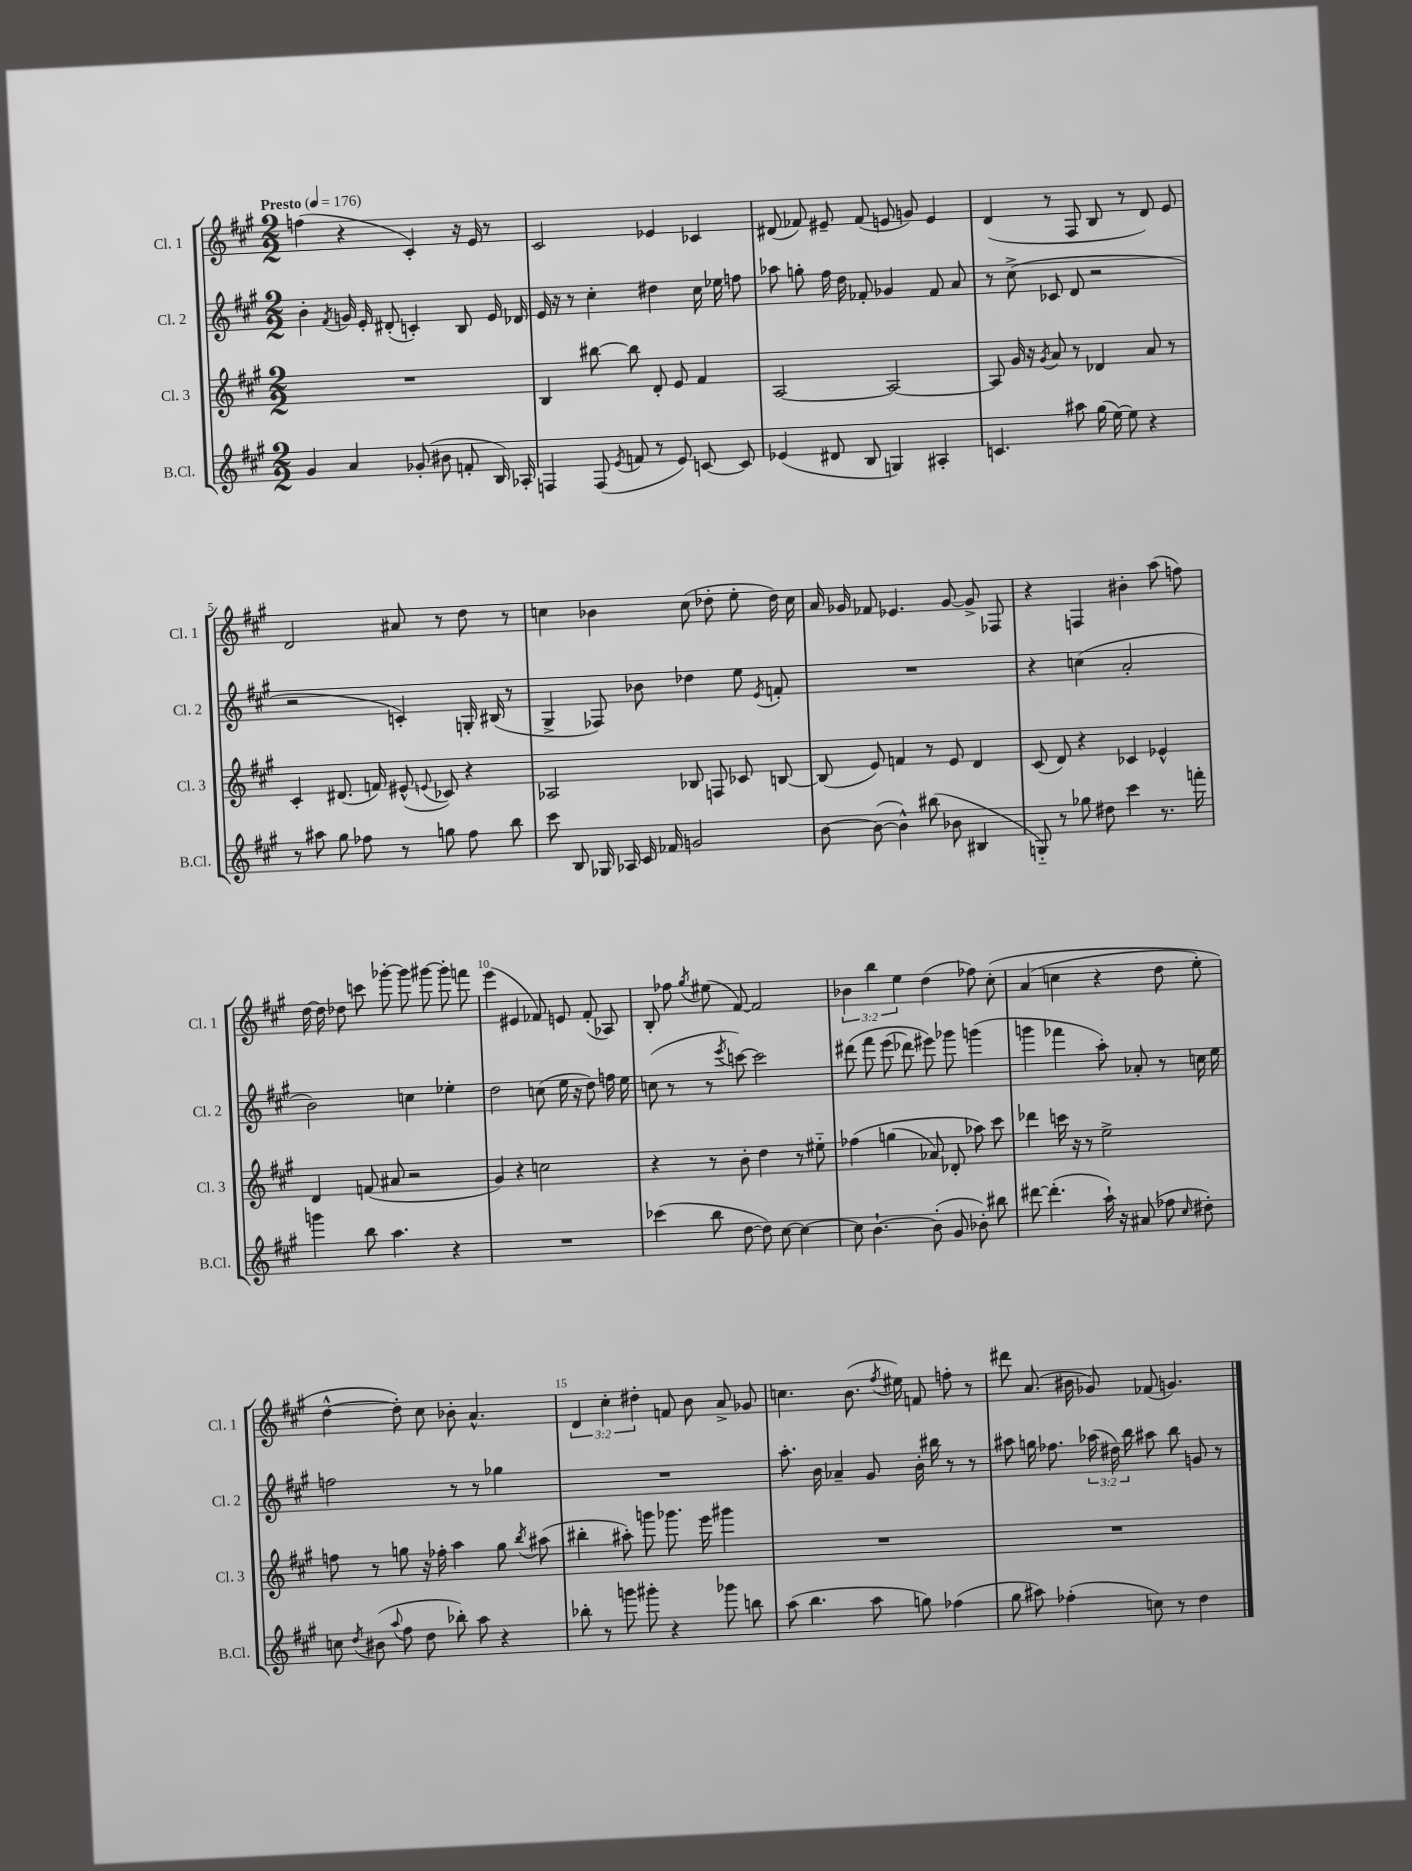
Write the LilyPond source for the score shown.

<<
\new StaffGroup <<
\new Staff = "s0" \with { instrumentName = "Cl. 1" shortInstrumentName = "Cl. 1" } {
    \clef treble \key a \major \numericTimeSignature \time 2/2 \override Staff.TupletNumber.text = #tuplet-number::calc-fraction-text \tempo "Presto" 4 = 176
    \autoBeamOff f''4( r4 cis'4-.) r16 e'16 r8 |
    cis'2 ees'4 ces'4 |
    dis'8( fes'8) eis'8-- fes'8( e'8 g'8) e'4 |
    d'4( r8 fis8 b8 r8 d'8) e'8 |
    d'2 ais'8 r8 d''8 r8 |
    c''4 bes'4 c''8( des''8-. e''8-. des''16) c''16 |
    a'16 ges'16 fes'8 ees'4. ges'8~ ges'8-> fes8 |
    r4 f4 bis'4-. a''8( f''8) |
    d''16~ d''16 des''8 c'''8 ges'''8~-. ges'''8 gis'''8~ gis'''8-. f'''8 |
    e'''4( eis'4 fes'8) e'8 fes'8-.( aes8) |
    b8-. fes''8 \acciaccatura { gis''8 } eis''8( fis'8~) fis'2 |
    \tuplet 3/2 { bes'4 b''4 e''4 } d''4( fes''8) cis''8-.\( |
    a'4( c''4 r4 d''8 e''8-.) |
    d''4~-^ d''8-.\) cis''8 bes'8-. a'4.-^ |
    \tuplet 3/2 { d'4 cis''4-. dis''4-. } f'8 b'8 a'8-> ges'8 |
    c''4. b'8.( \acciaccatura { fis''8 } eis''16) f'8 f''8-. r8 |
    dis'''8 a'8.( bis'16 ges'8) fes'8( g'4.) \bar "|." |
}
\new Staff = "s1" \with { instrumentName = "Cl. 2" shortInstrumentName = "Cl. 2" } {
    \clef treble \key a \major \numericTimeSignature \time 2/2 \override Staff.TupletNumber.text = #tuplet-number::calc-fraction-text
    \autoBeamOff b'4-. \acciaccatura { fis'8 } g'16 e'16-. dis'8-.( c'4-.) b8 e'16 des'16 |
    e'16 r16 r8 cis''4-. dis''4 cis''16 ees''16 f''8 |
    aes''8 g''8-. fis''16 d''16 fes'8-. ges'4 fes'8 a'8 |
    r8 cis''8->( ces'8 d'8 r2 |
    r2 c'4-.) g16-. bis16( r8 |
    gis4-> fes8) bes'8 des''4 e''8 \acciaccatura { e'8 } f'8-. |
    R1 |
    r4 c''4( a'2-. |
    b'2) c''4 ees''4-. |
    d''2 c''8( e''16 r16 d''8) f''16 e''16 |
    c''8( r8 r8 \acciaccatura { e'''8 } c'''8~) c'''2 |
    dis'''8\( fis'''8 e'''8( des'''8) eis'''8\) ges'''8 g'''4( |
    g'''4 fes'''4 a''8-.) aes'8-. r8 c''16 e''16 |
    f''2 r8 r8 ges''4 |
    R1 |
    a''8.-. b'16 aes'4-- gis'8 b'16-. bis''16 r8 r8 |
    ais''8 g''16 fes''8. \tuplet 3/2 { aes''16( dis''16) b''16 } ais''8 b''8 g'8 r8 \bar "|." |
}
\new Staff = "s2" \with { instrumentName = "Cl. 3" shortInstrumentName = "Cl. 3" } {
    \clef treble \key a \major \numericTimeSignature \time 2/2
    \autoBeamOff R1 |
    b4 bis''8~ bis''8 d'8-. e'8 fis'4 |
    a2~ a2~ |
    a8 gis'16 r16 \acciaccatura { gis'8 } a'8 r8 des'4 a'8 r8 |
    cis'4-. dis'8.( f'16) eis'8-^( \appoggiatura { e'8 } ces'8) r4 |
    aes2 bes8 f8 ces'8 b8~ |
    b8( e'8) f'4 r8 e'8 d'4 |
    cis'8( d'8) r4 ces'4 ees'4-^ |
    d'4 f'8( ais'8 r2 |
    gis'4) r4 c''2 |
    r4 r8 b'8-. d''4 r8 eis''8-_ |
    fes''4\( g''4( aes'8) des'8-. aes''8\) cis'''8 |
    des'''4 c'''16 r16 r8 e''2-> |
    f''8 r8 g''8 r16 fes''16-. a''4 g''8 \acciaccatura { b''8 } ais''8( |
    bis''4-. ais''8-.) g'''8 ges'''8. e'''16 gis'''4 |
    R1 |
    R1 \bar "|." |
}
\new Staff = "s3" \with { instrumentName = "B.Cl." shortInstrumentName = "B.Cl." } {
    \clef treble \key a \major \numericTimeSignature \time 2/2
    \autoBeamOff gis'4 a'4 ges'8-.( bis'8 f'8-. b16) aes16-. |
    f4 f8( \acciaccatura { e'8 } f'8 r8 e'8) c'8~ c'8 |
    ees'4( dis'8 b8 g4) ais4-. |
    c'4. ais''8 gis''16( e''16~) e''8 r4 |
    r8 ais''8 gis''8 fes''8 r8 g''8 fes''8 b''8 |
    cis'''8 b8 ges16 aes16 cis'16 fes'16 g'2 |
    b'8~ b'8~( b'4-^) bis''8( bes'8 bis4 |
    g8-_) r8 ges''8 dis''8 cis'''4 r8. f'''16-. |
    g'''4 b''8 a''4. r4 |
    R1 |
    ces'''4( b''8 d''8~ d''8) cis''8~ cis''4~ |
    cis''8 b'4.~-! b'8-.( gis'8 bes'8-.) bis''8 |
    dis'''8~ dis'''4.-.( a''16-!) r16 ais'8( fes''8 \grace { cis''16 } dis''8-.) |
    c''8 \acciaccatura { d''8 } bis'8( \appoggiatura { a''8 } fis''8 d''8 bes''8-.) a''8 r4 |
    bes''8-. r8 g'''8 gis'''8-. r4 ges'''8 b''8 |
    a''8( b''4. a''8 g''8) fes''4( |
    gis''8 ais''8) fes''4-.( c''8) r8 d''4 \bar "|." |
}
>>
>>
\layout { \context { \Score \override BarNumber.break-visibility = ##(#f #t #t) barNumberVisibility = #(every-nth-bar-number-visible 5) } }
